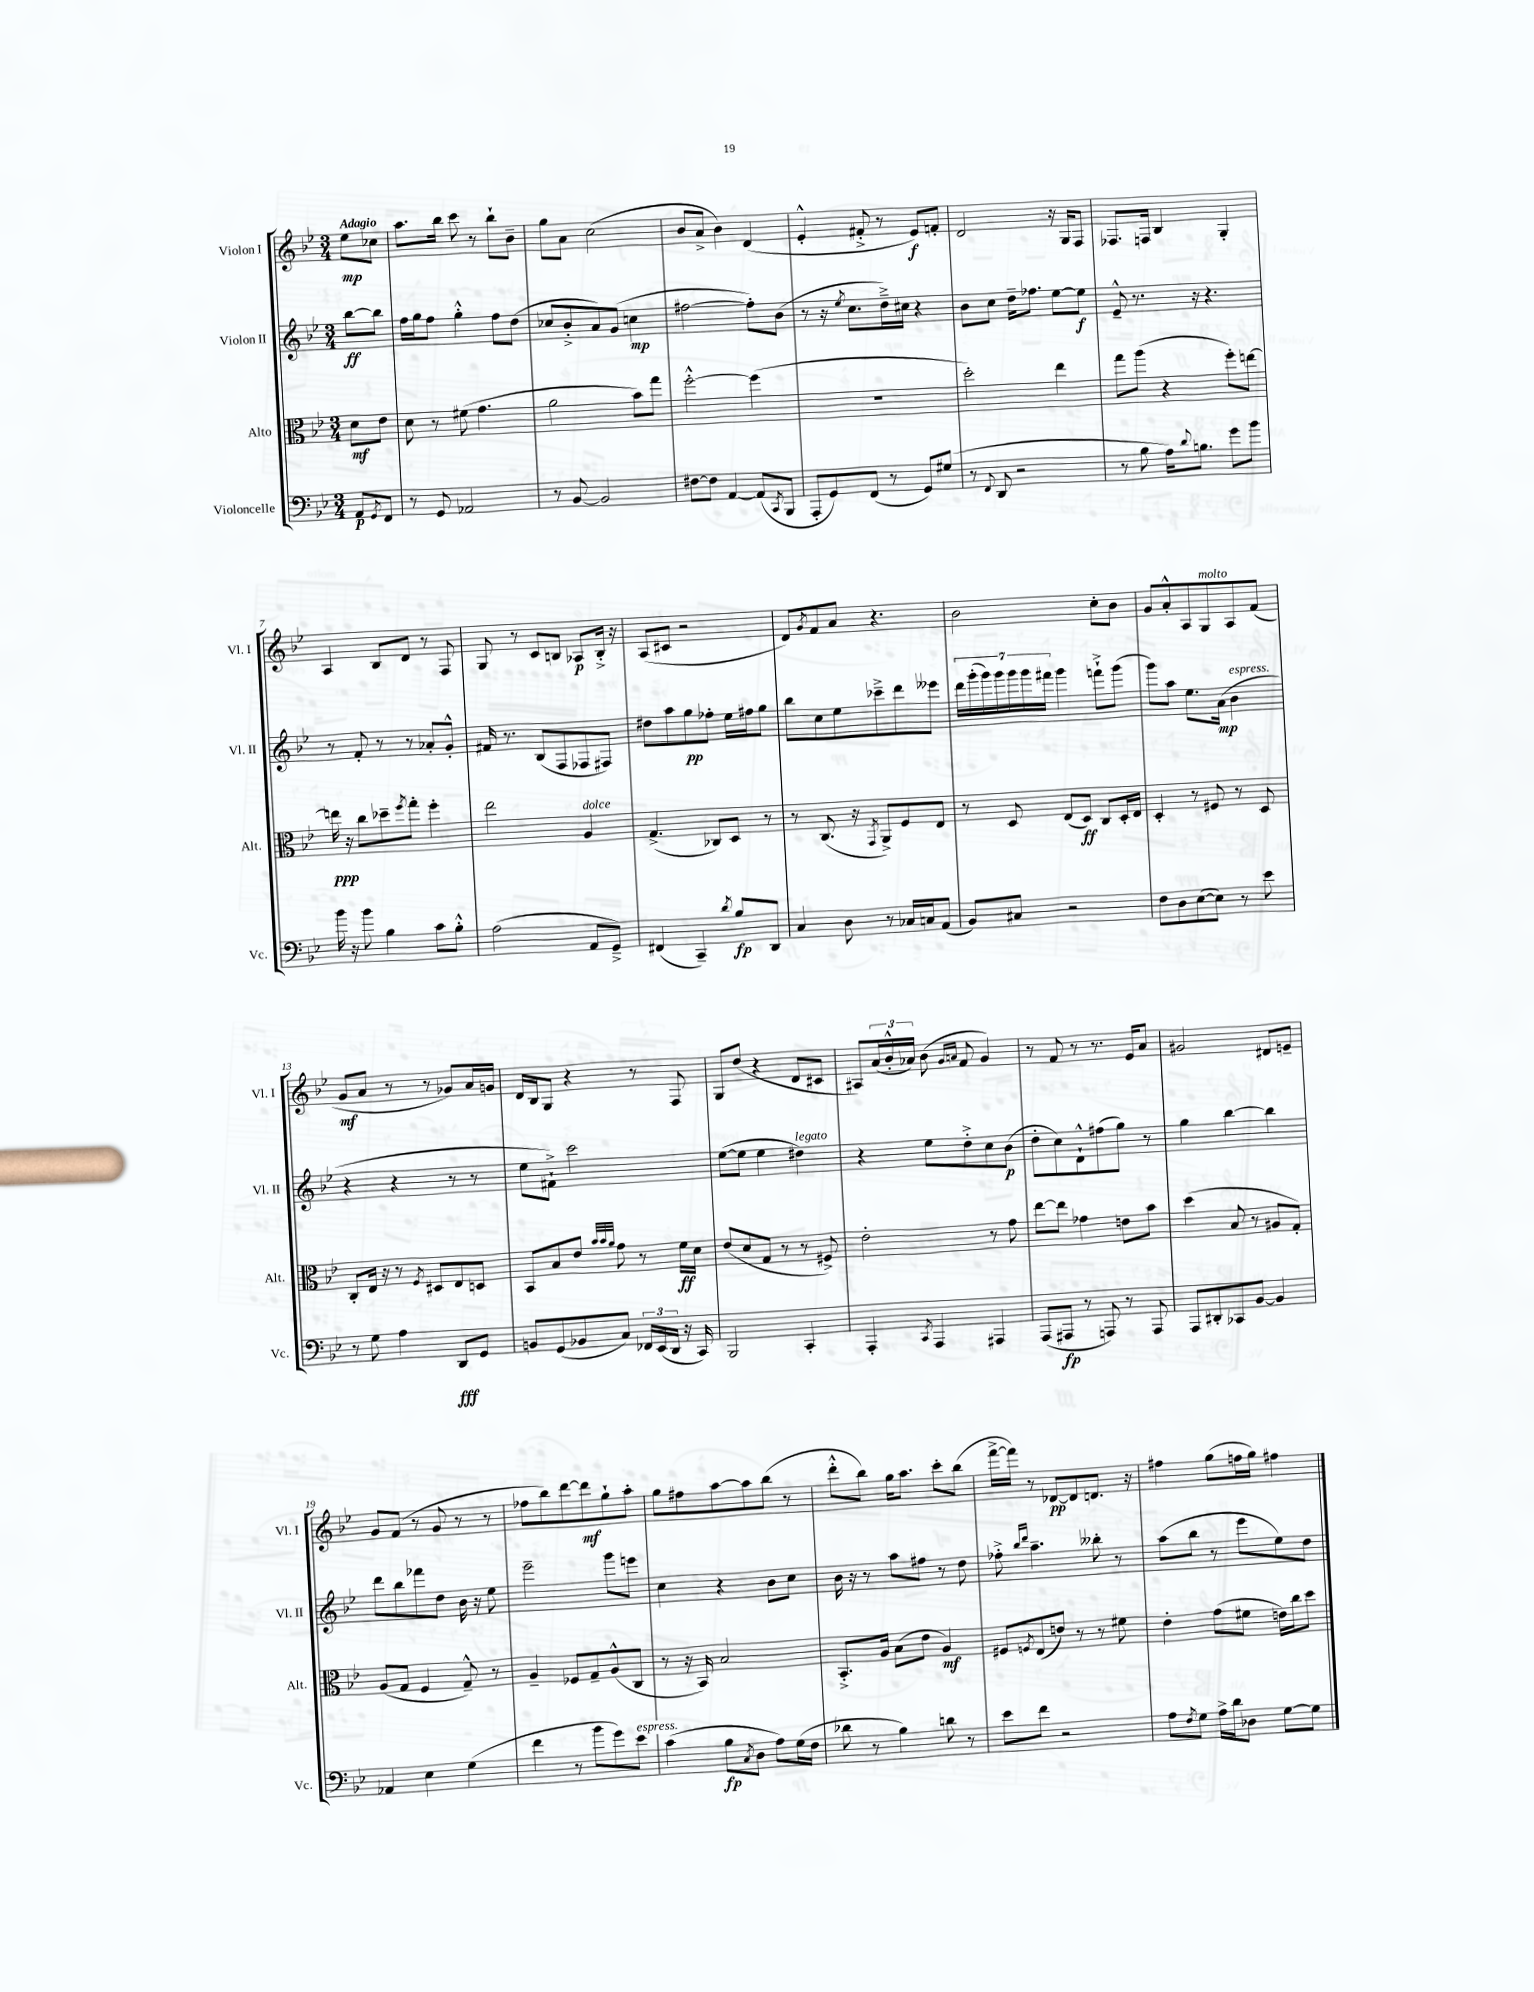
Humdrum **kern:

**kern	**kern	**kern	**kern
*staff4	*staff3	*staff2	*staff1
*clefF4	*clefC3	*clefG2	*clefG2
*k[b-e-]	*k[b-e-]	*k[b-e-]	*k[b-e-]
*M3/4	*M3/4	*M3/4	*M3/4
8AA	8d	[8bb-	8ee-
8qGG	.	.	.
8FF	8e-	8bb-]	8cc-
=	=	=	=
8r	8d	16ff	8.aa
.	.	16gg	.
8GG	8r	8ff	.
.	.	.	16bb-
2AA-	(8f#	4gg'^^	8ccc
.	4.g	.	8r
.	.	8ff	8bb-`
.	.	(8dd	8b-~
=	=	=	=
8r	2a	8cc-	8gg
[8BB-	.	8b-'^	8a
2BB-]	.	8a)	(2cc
.	.	(8g	.
.	8b-)	4cc	.
.	8gg	.	.
=	=	=	=
[8F#	[2ff'^^	[2ff#	8b-
8F#]	.	.	8a^
[4AA	.	.	4b-)
(8AA]	(4ff]	8ff#'])	(4d
8qCC	.	.	.
8BBB-	.	(8b-	.
=	=	=	=
8AAA'	2.r	8r	4e-'^^
8GG)	.	16r	.
.	.	8qee-	.
.	.	8.cc	.
(8FF	.	.	8f#'^
8r	.	16dd~^)	8r
.	.	16cc#	.
8GG)	.	4r	8e-)
(8G#	.	.	8f'
=	=	=	=
8r	2dd')	8b-	2d
8qqFF	.	.	.
8DD	.	8cc	.
2r	.	16dd~	.
.	.	8.ff-	.
.	4ee-	[8ee-	16r
.	.	.	16G
.	.	8ee-]	8F
=	=	=	=
8r	8gg	8e-~^^	8.F-
8B-	(8aa	8.r	.
.	.	.	16F
16A)	4r	.	4B-
8qqd	.	.	.
8.B	.	16r	.
.	.	4.r	.
8g	8ff')	.	4G'
8b-	[8ee	.	.
=	=	=	=
16b-	16ee]	8r	4A
16r	16r	.	.
8b-	8cc	8f'	.
4B-	8dd-~	8r	8B-
.	8qff	.	.
.	8gg'	8r	8d
8c	4ff'	8a-'	8r
8B-'^^	.	8g'^^	8F
=	=	=	=
(2A	2ee-	16f#	8G
.	.	8.r	.
.	.	.	8r
.	.	(8B-	8c
.	.	8F	8B
8AA	4A	8F-	8A-
8GG~^)	.	8F#)	16B'^
.	.	.	16r
=	=	=	=
(4FF#	(4.G^	8dd#	(8A
.	.	8aa	8c#
4CC~)	.	8gg	2r
.	8C-)	8ff-'	.
8qd	.	.	.
8B-	8D	16ee-	.
.	.	16ff#	.
8DD	8r	8gg	.
=	=	=	=
4C	8r	8bb-	8d)
.	.	.	8qg
.	(8.C	8cc	8f
8D	.	8ee-	8a
.	16r	.	.
.	8qGG	.	.
8r	8AA^)	8ccc-~^	4.r
16C-	8F	8ddd	.
16C	.	.	.
(8AA	8E-	8eee--	.
=	=	=	=
8BB-)	8r	28ddd	2b-
.	.	(28ggg'	.
.	.	28ggg)	.
.	.	28ggg	.
8C#	8D	.	.
.	.	28ggg	.
.	.	28ggg	.
.	.	28fff#	.
2r	(8E-	4ggg	.
.	8D)	.	.
.	8C	8fff`^	8cc'
.	16D'	(8ggg	8b-
.	16E-	.	.
=	=	=	=
8F	4D'	8ggg)	8g
8D	.	8aa	8a'^^
([8E-	8r	8.ee-	8A
8E-])	8F#	.	8G
.	.	(16a	.
8r	8r	4b-	8A
8e-	8D	.	(8f
=	=	=	=
8r	8C'	4r	8g
8G	16E-	.	8a
.	16r	.	.
4A	8r	4r	8r
.	8qF	.	.
.	8D#	.	8r
8DD	8E-	8r	8g-)
8GG	8D	8r	16a
.	.	.	16g
=	=	=	=
8BB	8BB-	8ee-	16d
.	.	.	16B-
(8GG	8B-	8f#`^)	8G
8BB-	8e-	2ccc	4r
.	32qqb-	.	.
.	32qqb-	.	.
.	32qqa	.	.
8C)	8g	.	.
24FF-	8r	.	8r
(24EE-	.	.	.
24DD	.	.	.
16r	16f	.	8F
16CC)	16d	.	.
=	=	=	=
2BBB-	(8e-	([8ee-	8G
.	8d	8ee-]	(8dd
.	8G	4ee-	4r
.	8r	.	.
4CC'	8r	4dd#)	8d
.	8F#^)	.	8c#
=	=	=	=
4AAA'	2e-'	4r	8A#)
.	.	.	(24a
.	.	.	24b-'^^
.	.	.	24a-)
8qCC	.	.	.
4AAA	.	8ee-	(8b-
.	.	.	16qqg
.	.	.	16qqa
.	.	8dd'^	8f
4AAA#	8r	8cc	4g)
.	8g	(8b-	.
=	=	=	=
(8AAA	[8ee-	8dd'	8r
8AAA#	8ee-]	8cc)	8f
8r	4g-	8d`^^	8r
8AAA)	.	(8ff#	8.r
8r	8e	8gg)	.
.	.	.	16e-
8AAA	8b-	8r	8a
=	=	=	=
8AAA	(4dd	4gg	2g#
8DD#'	.	.	.
8CC-	8B-	[4bb-	.
[8BB-	8r	.	.
4BB-]	8A#	4bb-]	8d#
.	8G')	.	8e~
=	=	=	=
4AA-	(8A	8ddd	8g
.	8G	8bb-	(8f
4E-	4F	8fff-	8r
.	.	8dd	8g
(4G	8G~^^)	16b-	8r
.	.	16r	.
.	8r	8ee-	8r
=	=	=	=
4f	4A~	2eee-~	8ff-
.	.	.	8bb-)
8r	8F-	.	[8ddd
8b-	8G~	.	8ddd]
8g)	(8A^^	8ggg	8gg`
8e-	8C	8eee	8aa'
=	=	=	=
(4c	8r	4cc	8gg
.	16r	.	8ff#
.	16BB-)	.	.
8B-	2B-	4r	[8aa
8qC	.	.	.
8D	.	.	8aa]
8A)	.	8b-	(8bb-
(16G	.	8cc	8r
16F	.	.	.
=	=	=	=
8d-	8.BB-'^	16b-	8ddd'^^
.	.	16r	.
8r	.	8r	8bb-)
.	16A	.	.
4B-)	(8B-	8aa	16gg
.	.	.	8.aa
.	8e-	8ff#	.
8d	4A)	8r	8ccc'
8r	.	8dd	(8bb-
=	=	=	=
8e-	8F#	8ff-'^	[16fff^
.	.	.	16fff])
.	.	16qqbb-	.
.	8qF	16qqddd	.
8f	(8E-	4.aa~	8r
2r	8e)	.	[8d-
.	8r	.	8d-]
.	8r	8bb--'	8.d
.	8f#	8r	.
.	.	.	16r
=	=	=	=
8A	4e-'	(8aa	4ff#
8qF	.	.	.
8G	.	8bb-	.
16A^	(8g	8r	(8gg
16d	.	.	.
8D-	8f#	8eee-	16ff
.	.	.	16gg)
[8G	16e)	8ee-)	4ff#
.	16cc	.	.
8G]	8dd	8dd	.
==	==	==	==
*-	*-	*-	*-
